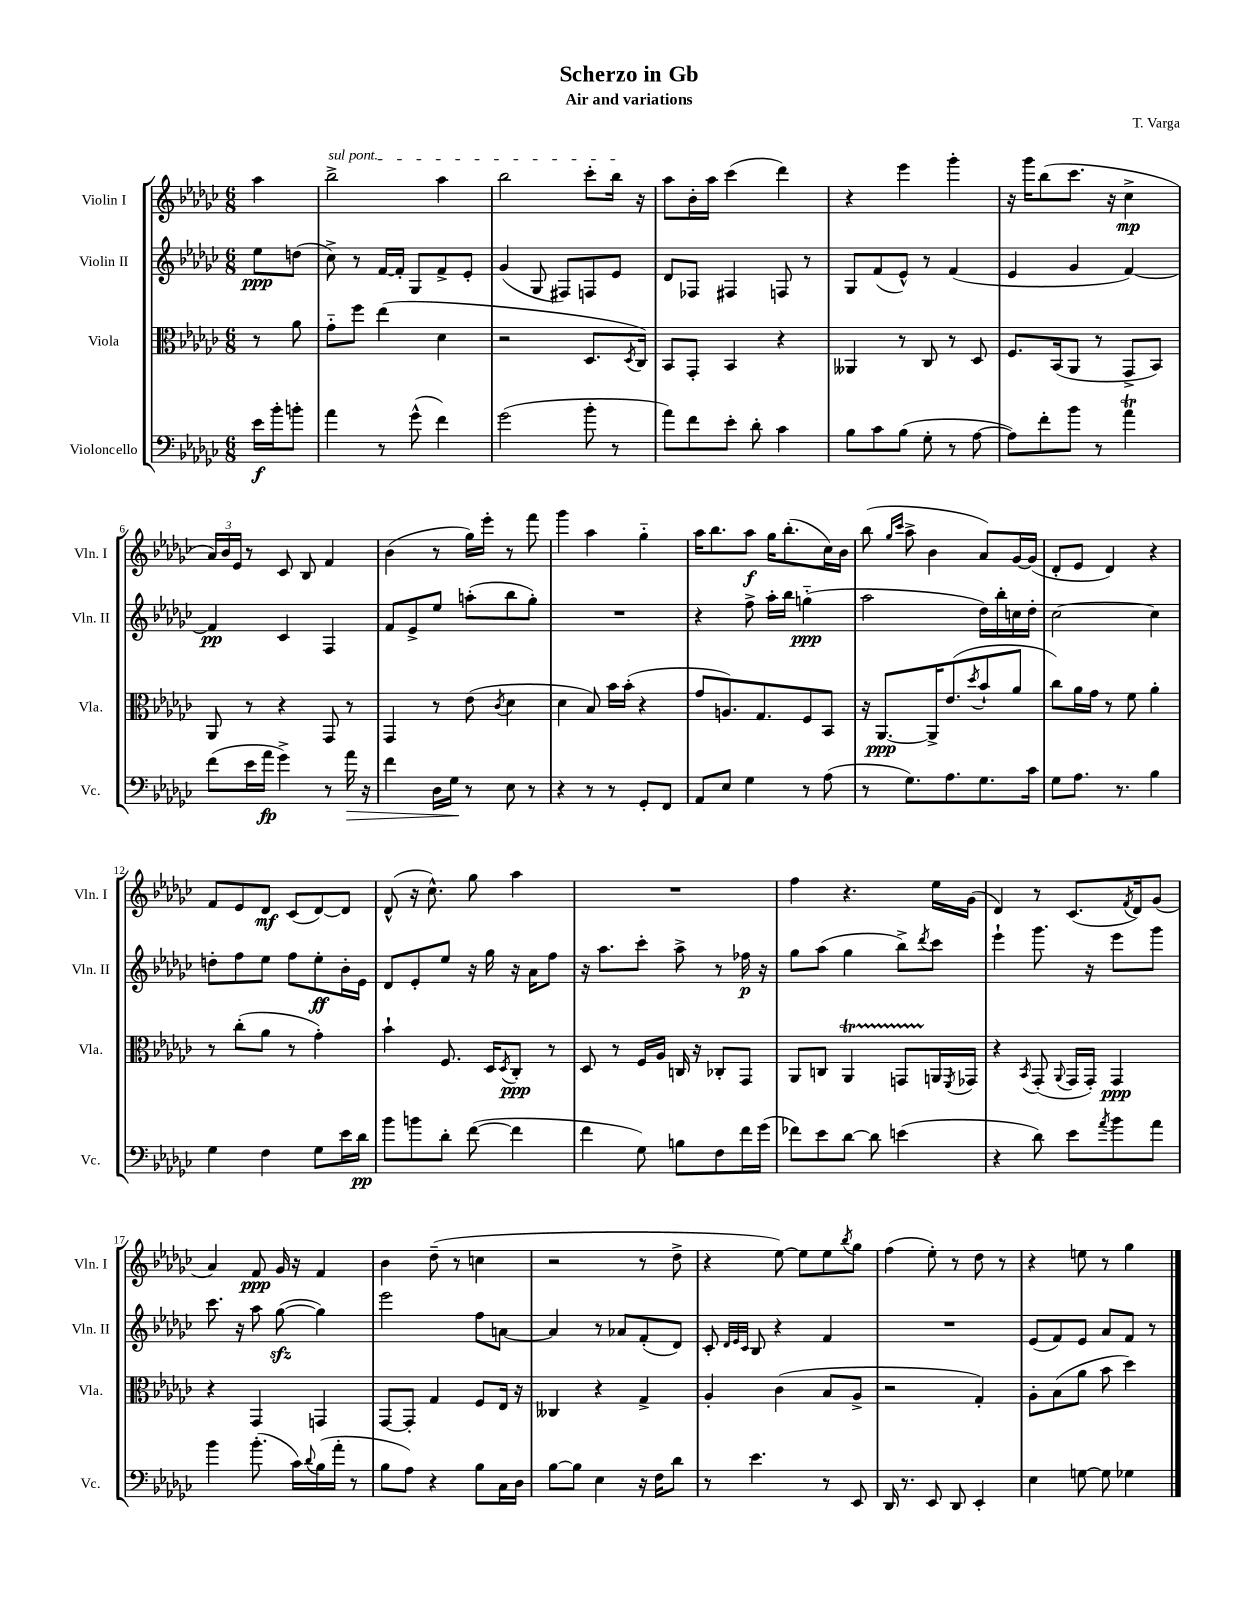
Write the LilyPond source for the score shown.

\header { title = "Scherzo in Gb" composer = "T. Varga" subtitle = "Air and variations" }
<<
\new StaffGroup <<
\new Staff = "s0" \with { instrumentName = "Violin I" shortInstrumentName = "Vln. I" } {
    \clef treble \key ges \major \numericTimeSignature \time 6/8 \partial 4
    aes''4 |
    \once \override TextSpanner.bound-details.left.text = \markup { \italic "sul pont." } bes''2->\startTextSpan aes''4 |
    bes''2 ces'''8-. bes''16\stopTextSpan r16 |
    aes''8 bes'16-. aes''16 ces'''4( des'''4) |
    r4 ees'''4 ges'''4-. |
    r16 ges'''16 bes''8( ces'''8. r16 ces''4->\mp |
    \tuplet 3/2 { aes'16) bes'16 ees'16 } r8 ces'8 bes8 f'4 |
    bes'4( r8 ges''16) ees'''16-. r8 f'''8 |
    ges'''4 aes''4 ges''4-_ |
    aes''16 bes''8. aes''8\f ges''16 bes''8.-.( ces''16) bes'16 |
    bes''8( \grace { ges''16 ces'''16 } aes''8-> bes'4 aes'8) ges'16~ ges'16( |
    des'8-. ees'8 des'4) r4 |
    f'8 ees'8 des'8\mf ces'8( des'8~) des'8 |
    des'8-^( r16 ces''8.-^) ges''8 aes''4 |
    R2. |
    f''4 r4. ees''16 ges'16( |
    des'4) r8 ces'8.( \acciaccatura { f'8 } des'16) ges'8( |
    aes'4) f'8\ppp ges'16 r16 f'4 |
    bes'4 des''8--( r8 c''4 |
    r2 r8 des''8-> |
    r4 ees''8~) ees''8 ees''8 \acciaccatura { bes''8 } ges''8 |
    f''4( ees''8-.) r8 des''8 r8 |
    r4 e''8 r8 ges''4 \bar "|." |
}
\new Staff = "s1" \with { instrumentName = "Violin II" shortInstrumentName = "Vln. II" } {
    \clef treble \key ges \major \numericTimeSignature \time 6/8 \partial 4
    ees''8\ppp d''8( |
    ces''8->) r8 f'16~ f'16-. ges8 f'8-> ees'8-. |
    ges'4( ges8 fis8) f8 ees'8 |
    des'8 fes8 fis4 f8 r8 |
    ges8 f'8( ees'8-^) r8 f'4( |
    ees'4 ges'4 f'4~) |
    f'4\pp ces'4 f4 |
    f'8 ees'8-> ees''8 a''8-.( bes''8 ges''8-.) |
    R2. |
    r4 f''8-> aes''16-. bes''16 g''4-_\ppp( |
    aes''2 des''16) bes''16-. c''16 des''16-. |
    ces''2~ ces''4 |
    d''8-. f''8 ees''8 f''8 ees''8-.\ff bes'16-. ees'16 |
    des'8 ees'8-. ees''8 r16 ges''16 r16 aes'16 f''8 |
    r16 aes''8. ces'''8-. aes''8-> r8 fes''16\p r16 |
    ges''8 aes''8( ges''4 bes''8->) \acciaccatura { des'''8 } ces'''8 |
    ees'''4-! ges'''8. r16 ees'''8 ges'''8 |
    ces'''8. r16 aes''8 ges''8~\sfz( ges''4) |
    ees'''2 f''8 a'8~ |
    a'4 r8 aes'8 f'8-.( des'8) |
    ces'8-. \grace { des'32 ees'32 ces'32 } bes8 r4 f'4 |
    R2. |
    ees'8( f'8) ees'8 aes'8 f'8 r8 \bar "|." |
}
\new Staff = "s2" \with { instrumentName = "Viola" shortInstrumentName = "Vla." } {
    \clef alto \key ges \major \numericTimeSignature \time 6/8 \partial 4
    r8 aes'8 |
    ges'8-_ f''8 ees''4( des'4 |
    r2 des8. \acciaccatura { des8 } ces16) |
    bes,8 ges,8-. bes,4 r4 |
    aeses,4 r8 ces8 r8 des8 |
    f8. bes,16( aes,8 r8 ges,8-> bes,8) |
    aes,8 r8 r4 ges,8 r8 |
    ges,4 r8 ees'8( \acciaccatura { ces'8 } des'4 |
    des'4 bes8) bes'16 bes'16-.( r4 |
    ges'8 a8.) ges8. f8 bes,8 |
    r16 aes,8.~\ppp aes,16-> ees'8.( \acciaccatura { des''8 } bes'8-! aes'8 |
    ces''8) aes'16 ges'16 r8 f'8 aes'4-. |
    r8 ces''8-.( aes'8 r8 ges'4-.) |
    bes'4-! f8. des16 \acciaccatura { des8 } ces8-.\ppp r8 |
    des8 r8 f16 aes16 c16 r16 ces8-. ges,8 |
    aes,8 c8 aes,4\startTrillSpan g,8 a,16\stopTrillSpan \acciaccatura { f,8 } ges,16 |
    r4 \acciaccatura { bes,8 } ges,8-.( \appoggiatura { aes,8 } ges,16 ges,16-.) ges,4\ppp |
    r4 ges,4 g,4 |
    ges,8~ ges,8-. ges4 f8 ees16 r16 |
    ceses4 r4 ges4-> |
    aes4-. ces'4( bes8 aes8-> |
    r2 ges4-.) |
    aes8-. bes8( aes'8 bes'8 des''4) \bar "|." |
}
\new Staff = "s3" \with { instrumentName = "Violoncello" shortInstrumentName = "Vc." } {
    \clef bass \key ges \major \numericTimeSignature \time 6/8 \partial 4
    ees'16\f bes'16-. b'8-. |
    aes'4 r8 ges'8-^( f'4) |
    ges'2( bes'8-. r8 |
    aes'8) f'8 ees'8-. des'8-. ces'4 |
    bes8 ces'8 bes8( ges8-. r8 aes8~ |
    aes8) f'8-. bes'8 r8 aes'4\trill |
    f'8( ees'16 aes'16\fp ges'4->) r8 aes'16\> r16 |
    f'4 des16 ges16\! r8 ees8 r8 |
    r4 r8 r8 ges,8-. f,8 |
    aes,8 ees8 ges4 r8 aes8( |
    r8 ges8.) aes8. ges8. ces'16 |
    ges8 aes8. r8. bes4 |
    ges4 f4 ges8 ees'16 des'16\pp |
    bes'8 b'8 des'8-. f'8~( f'4 |
    f'4 ges8) b8 f8 f'16 ges'16( |
    fes'8) ees'8 des'8~ des'8 e'4( |
    r4 des'8) ees'8 \acciaccatura { aes'8 } bes'8 aes'8 |
    bes'4 bes'8.-.( ces'16) \appoggiatura { des'8 } bes16( aes'16-. r8 |
    bes8 aes8) r4 bes8 ces16 des16 |
    bes8~ bes8 ees4 r16 f16 des'8 |
    r8 ees'4. r8 ees,8 |
    des,16 r8. ees,8 des,8 ees,4-. |
    ees4 g8~ g8 ges4 \bar "|." |
}
>>
>>
